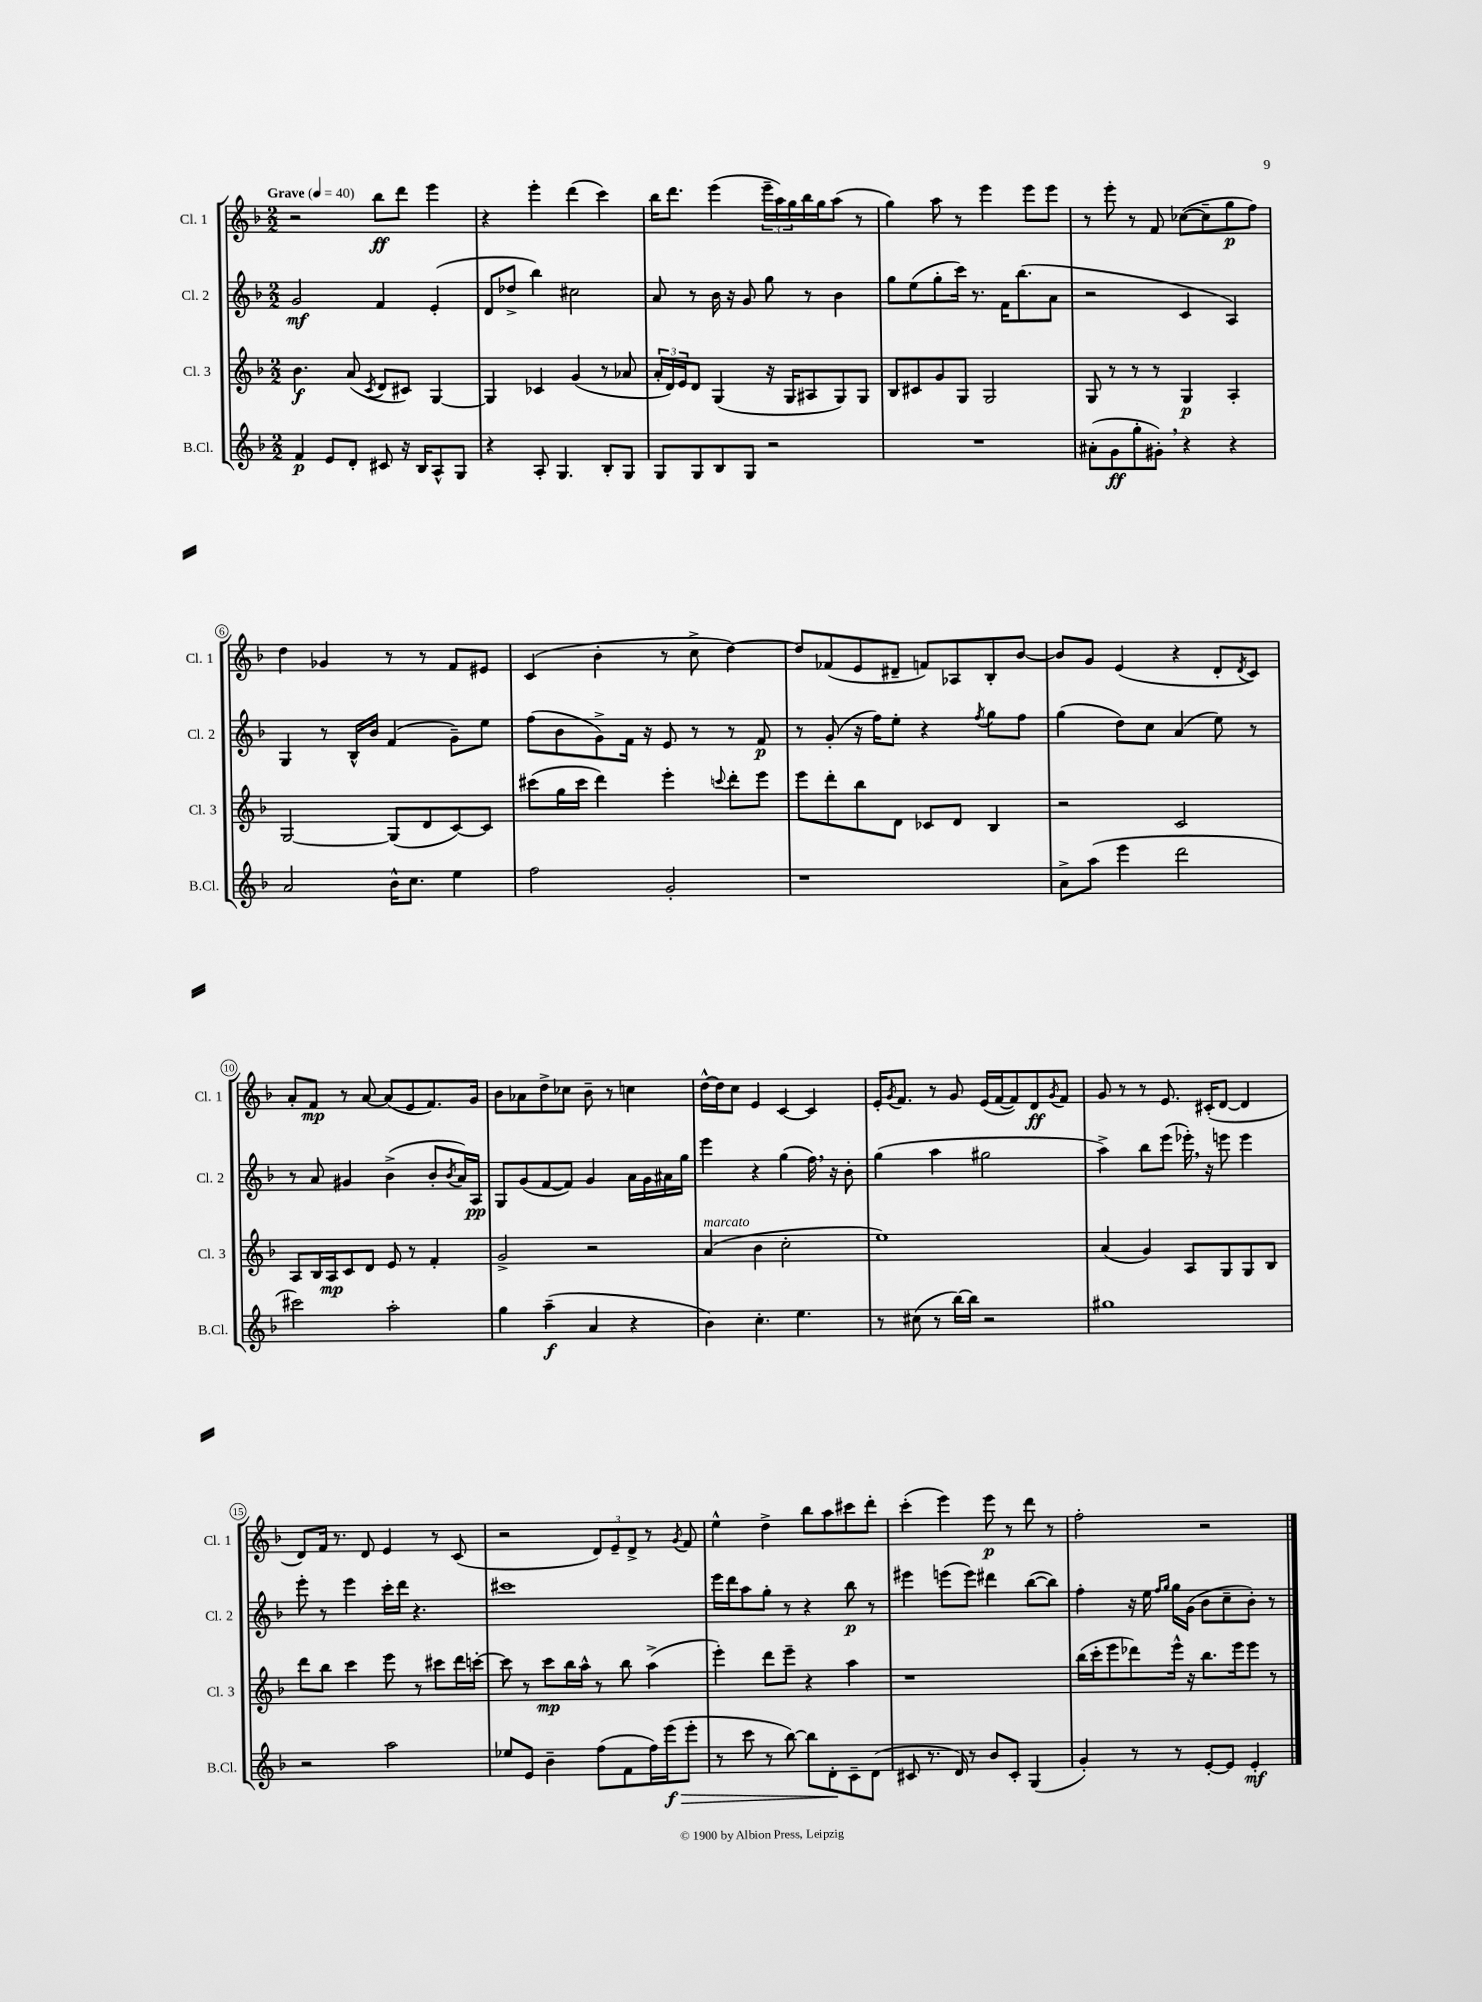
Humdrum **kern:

**kern	**dynam	**kern	**dynam	**kern	**dynam	**kern	**dynam
*part4	*part4	*part3	*part3	*part2	*part2	*part1	*part1
*staff4	*staff4	*staff3	*staff3	*staff2	*staff2	*staff1	*staff1
*I"B.Cl.	*	*I"Cl. 3	*	*I"Cl. 2	*	*I"Cl. 1	*
*I'B.Cl.	*	*I'Cl. 3	*	*I'Cl. 2	*	*I'Cl. 1	*
*clefG2	*	*clefG2	*	*clefG2	*	*clefG2	*
*k[b-]	*	*k[b-]	*	*k[b-]	*	*k[b-]	*
*M2/2	*	*M2/2	*	*M2/2	*	*M2/2	*
*MM40	*	*MM40	*	*MM40	*	*MM40	*
=1	=1	=1	=1	=1	=1	=1	=1
!	!	!	!	!	!	!LO:TX:a:B:t=Grave	!
4f/	p	4.b-\	f	2g/	mf	2r	.
8e/L	.	.	.	.	.	.	.
8d'/J	.	(8a/	.	.	.	.	.
.	.	8qc/	.	.	.	.	.
8c#X/	.	8d/L	.	4f/	.	8bb-\L	ff
16r	.	8c#X/J)	.	.	.	8ddd\J	.
16B-/KL	.	.	.	.	.	.	.
8A^^/	.	[4G/	.	(4e'/	.	4eee\	.
8G/J	.	.	.	.	.	.	.
=2	=2	=2	=2	=2	=2	=2	=2
4r	.	4G/]	.	8d/L	.	4r	.
.	.	.	.	8dd-X^/J	.	.	.
8A'/	.	4c-X/	.	4bb-\)	.	4eee'\	.
4.G/	.	.	.	.	.	.	.
.	.	(4g/	.	2cc#X\	.	(4ddd\	.
8B-'/L	.	8r	.	.	.	4ccc\)	.
8G/J	.	8a-X/	.	.	.	.	.
=3	=3	=3	=3	=3	=3	=3	=3
8G/L	.	24a'/LL	.	8a/	.	16bb-\KL	.
.	.	24d/)	.	.	.	.	.
.	.	.	.	.	.	8.ddd\J	.
.	.	24e/J	.	.	.	.	.
8G/	.	8d/J	.	8r	.	.	.
8B-/	.	(4G/	.	16b-\	.	(4eee\	.
.	.	.	.	16r	.	.	.
8G/J	.	.	.	8g/	.	.	.
2r	.	16r	.	8gg\	.	24eee~\LL	.
.	.	.	.	.	.	24aa\)	.
.	.	16G/KL	.	.	.	.	.
.	.	.	.	.	.	24gg\	.
.	.	8A#X/	.	8r	.	16bb-\	.
.	.	.	.	.	.	16gg\J	.
.	.	8G/)	.	4b-\	.	(8aa\J	.
.	.	8G/J	.	.	.	8r	.
=4	=4	=4	=4	=4	=4	=4	=4
1r	.	8B-/L	.	8gg\L	.	4gg\)	.
.	.	8c#X/	.	(8ee\	.	.	.
.	.	8g/	.	8gg'\	.	8aa\	.
.	.	8G/J	.	16ccc\Jk)	.	8r	.
.	.	.	.	8.r	.	.	.
.	.	2G/	.	.	.	4eee\	.
.	.	.	.	16f\KL	.	.	.
.	.	.	.	(8.bb-\	.	.	.
.	.	.	.	.	.	8eee\L	.
.	.	.	.	8a\J	.	8eee\J	.
=5	=5	=5	=5	=5	=5	=5	=5
(8a#X'\L	.	8G/	.	2r	.	8r	.
8g\	ff	8r	.	.	.	8eee'\	.
8gg'\	.	8r	.	.	.	8r	.
8g#X',\J)	.	8r	.	.	.	8f/	.
4r	.	4G/	p	4c/	.	([8cc-X\L	.
.	.	.	.	.	.	8cc-~\]	.
4r	.	4A'/	.	4A/)	.	8gg\	p
.	.	.	.	.	.	8ff\J)	.
!!LO:LB:g=z
=6	=6	=6	=6	=6	=6	=6	=6
2a/	.	[2G/	.	4G/	.	4dd\	.
.	.	.	.	8r	.	4g-X/	.
.	.	.	.	16B-^^/LL	.	.	.
.	.	.	.	16b-/JJ	.	.	.
16b-^^\KL	.	(8G/L]	.	(4f/	.	8r	.
8.cc\J	.	.	.	.	.	.	.
.	.	8d/	.	.	.	8r	.
4ee\	.	[8c/)	.	8g~\L)	.	8f/L	.
.	.	8c/J]	.	8ee\J	.	8e#X/J	.
=7	=7	=7	=7	=7	=7	=7	=7
2ff\	.	(8ccc#X\L	.	(8ff\L	.	(4c/	.
.	.	16gg\L	.	8b-\	.	.	.
.	.	16ccc#\JJ	.	.	.	.	.
.	.	4ddd\)	.	8g^\)	.	4b-'\	.
.	.	.	.	16f\Jk	.	.	.
.	.	.	.	16r	.	.	.
2g'/	.	4eee'\	.	8e/	.	8r	.
.	.	.	.	8r	.	8cc^\	.
.	.	8qqcccn/	.	.	.	.	.
.	.	8ddd'\L	.	8r	.	[4dd\)	.
.	.	8eee\J	.	8f/	p	.	.
=8	=8	=8	=8	=8	=8	=8	=8
1r	.	8eee\L	.	8r	.	8dd/L]	.
.	.	8ddd'\	.	(8g'/	.	(8f-X/	.
.	.	8bb-\	.	16r	.	8e/	.
.	.	.	.	16ff\KL)	.	.	.
.	.	8d\J	.	8ee'\J	.	8d#X~/J	.
.	.	8c-X/L	.	4r	.	8fn/L)	.
.	.	8d/J	.	.	.	8A-X/	.
.	.	.	.	8qff/	.	.	.
.	.	4B-/	.	8gg\L	.	8B-'/	.
.	.	.	.	8ff\J	.	[8b-/J	.
=9	=9	=9	=9	=9	=9	=9	=9
8a^\L	.	2r	.	(4gg\	.	8b-/L]	.
(8aa\J	.	.	.	.	.	8g/J	.
4eee\	.	.	.	8dd\L)	.	(4e/	.
.	.	.	.	8cc\J	.	.	.
2ddd\	.	2c/	.	(4a/	.	4r	.
.	.	.	.	8ee\)	.	8d'/L	.
.	.	.	.	.	.	8qd/	.
.	.	.	.	8r	.	8c/J)	.
!!LO:LB:g=z
=10	=10	=10	=10	=10	=10	=10	=10
2ccc#X\)	.	8A/L	.	8r	.	8a'/L	.
.	.	16B-/L	.	8a/	.	8f/J	mp
.	.	16A/J	mp	.	.	.	.
.	.	8c/	.	4g#X/	.	8r	.
.	.	8d/J	.	.	.	[8a/	.
2aa'\	.	8e/	.	(4b-^\	.	(8a/L]	.
.	.	8r	.	.	.	8e/	.
.	.	4f'/	.	8b-'/L	.	8.f/)	.
.	.	.	.	8qb-/	.	.	.
.	.	.	.	16a/L)	.	.	.
.	.	.	.	16A/JJ	pp	16g/Jk	.
=11	=11	=11	=11	=11	=11	=11	=11
4gg\	.	2g^/	.	8G/L	.	8b-\L	.
.	.	.	.	(8g/	.	8a-X\	.
(4aa~\	f	.	.	[8f/	.	8dd^\	.
.	.	.	.	8f/J])	.	8cc-X\J	.
4a/	.	2r	.	4g/	.	8b-~\	.
.	.	.	.	.	.	8r	.
4r	.	.	.	16a\LL	.	4ccn\	.
.	.	.	.	16g\	.	.	.
.	.	.	.	16a#X\	.	.	.
.	.	.	.	16gg\JJ	.	.	.
=12	=12	=12	=12	=12	=12	=12	=12
!	!	!LO:TX:a:i:t=marcato	!	!	!	!	!
4b-\)	.	(4a/	.	4eee\	.	[16dd^^\LL	.
.	.	.	.	.	.	16dd\J]	.
.	.	.	.	.	.	8cc\J	.
4.cc'\	.	4b-\	.	4r	.	4e/	.
.	.	2cc'\	.	(4gg\	.	[4c/	.
4.ee\	.	.	.	.	.	.	.
.	.	.	.	16ff,\)	.	4c/]	.
.	.	.	.	16r	.	.	.
.	.	.	.	8b-'\	.	.	.
=13	=13	=13	=13	=13	=13	=13	=13
8r	.	1ee)	.	(4gg\	.	16e'/KL	.
.	.	.	.	.	.	8qg/	.
.	.	.	.	.	.	8.f/J	.
(8cc#X\	.	.	.	.	.	.	.
8r	.	.	.	4aa\	.	8r	.
[16bb-\LL)	.	.	.	.	.	8g/	.
16bb-\JJ]	.	.	.	.	.	.	.
2r	.	.	.	2gg#X\	.	(16e/LL	.
.	.	.	.	.	.	[16f/J	.
.	.	.	.	.	.	8f/])	.
.	.	.	.	.	.	8d/	ff
.	.	.	.	.	.	8qg/	.
.	.	.	.	.	.	8f/J	.
=14	=14	=14	=14	=14	=14	=14	=14
1gg#X	.	(4a/	.	4aa^\)	.	8g/	.
.	.	.	.	.	.	8r	.
.	.	4g/)	.	8bb-\L	.	8r	.
.	.	.	.	(8eee\J	.	8.e/	.
.	.	8A/L	.	16eee-X',\)	.	.	.
.	.	.	.	16r	.	(16c#X'/KL	.
.	.	8G/	.	8eeen\	.	[8d/J	.
.	.	8G/	.	4eee\	.	4d/]	.
.	.	8B-/J	.	.	.	.	.
!!LO:LB:g=z
=15	=15	=15	=15	=15	=15	=15	=15
2r	.	8ddd\L	.	8eee'\	.	8d/L)	.
.	.	8bb-\J	.	8r	.	16f/Jk	.
.	.	.	.	.	.	8.r	.
.	.	4ccc\	.	4eee\	.	.	.
.	.	.	.	.	.	8d/	.
2aa\	.	8eee\	.	16ccc'\LL	.	4e/	.
.	.	.	.	16ddd\JJ	.	.	.
.	.	8r	.	4.r	.	.	.
.	.	8ccc#X\L	.	.	.	8r	.
.	.	16ddd\L	.	.	.	(8c/	.
.	.	[16cccn'\JJ	.	.	.	.	.
=16	=16	=16	=16	=16	=16	=16	=16
8ee-X/L	.	8ccc\]	.	1ccc#X	.	2r	.
8e/J	.	8r	.	.	.	.	.
4b-~\	.	8ccc\L	mp	.	.	.	.
.	.	16bb-\L	.	.	.	.	.
.	.	16aa^^\JJ	.	.	.	.	.
(8ff\L	.	8r	.	.	.	12d/L)	.
.	.	.	.	.	.	12e~/	.
8f\	.	8bb-\	.	.	.	.	.
.	.	.	.	.	.	12d^/J	.
16ff\L)	.	(4aa^\	.	.	.	8r	.
!	!LO:HP:b	!	!	!	!	!	!
(16eee\J	> f	.	.	.	.	.	.
.	.	.	.	.	.	8qg/	.
8eee'\J	.	.	.	.	.	8f/	.
=17	=17	=17	=17	=17	=17	=17	=17
8r	.	4eee'\)	.	16eee\LL	.	4ee^^\	.
.	.	.	.	16ddd\J	.	.	.
8ccc\	.	.	.	8aa\	.	.	.
8r	.	8ddd\L	.	8gg'\J	.	4dd^\	.
[8bb-\)	.	8eee~\J	.	8r	.	.	.
8bb-\L]	.	4r	.	4r	.	8bb-\L	.
8d'\	.	.	.	.	.	8aa\	.
8c~\	]	4aa\	.	8bb-\	p	8ccc#X\	.
(8d\J	.	.	.	8r	.	8ddd'\J	.
=18	=18	=18	=18	=18	=18	=18	=18
8c#X/	.	1r	.	4eee#X\	.	(4ccc'\	.
8.r	.	.	.	.	.	.	.
.	.	.	.	(8eeen\L	.	4eee\)	.
16d/)	.	.	.	.	.	.	.
8r	.	.	.	8eee\J)	.	.	.
8b-/L	.	.	.	4ddd#X\	.	8eee\	p
8c#'/J	.	.	.	.	.	8r	.
(4G/	.	.	.	([8bb-\L	.	8ddd\	.
.	.	.	.	8bb-\J])	.	8r	.
=19	=19	=19	=19	=19	=19	=19	=19
4g'/)	.	(16bb-\LL	.	4ff'\	.	2ff'\	.
.	.	16ccc'\J	.	.	.	.	.
.	.	8eee\	.	.	.	.	.
8r	.	8ddd-X\)	.	16r	.	.	.
.	.	.	.	16ee\	.	.	.
.	.	.	.	16qqff/LL	.	.	.
.	.	.	.	16qqgg/JJ	.	.	.
8r	.	16eee^^\Jk	.	16gg\LL	.	.	.
.	.	16r	.	(16g\JJ	.	.	.
[8e'/L	.	8.bb-\L	.	8b-\L	.	2r	.
8e/J]	.	.	.	8cc~\	.	.	.
.	.	16eee\k	.	.	.	.	.
4e'/	mf	8eee\J	.	8b-'\J)	.	.	.
.	.	8r	.	8r	.	.	.
==	==	==	==	==	==	==	==
*-	*-	*-	*-	*-	*-	*-	*-
